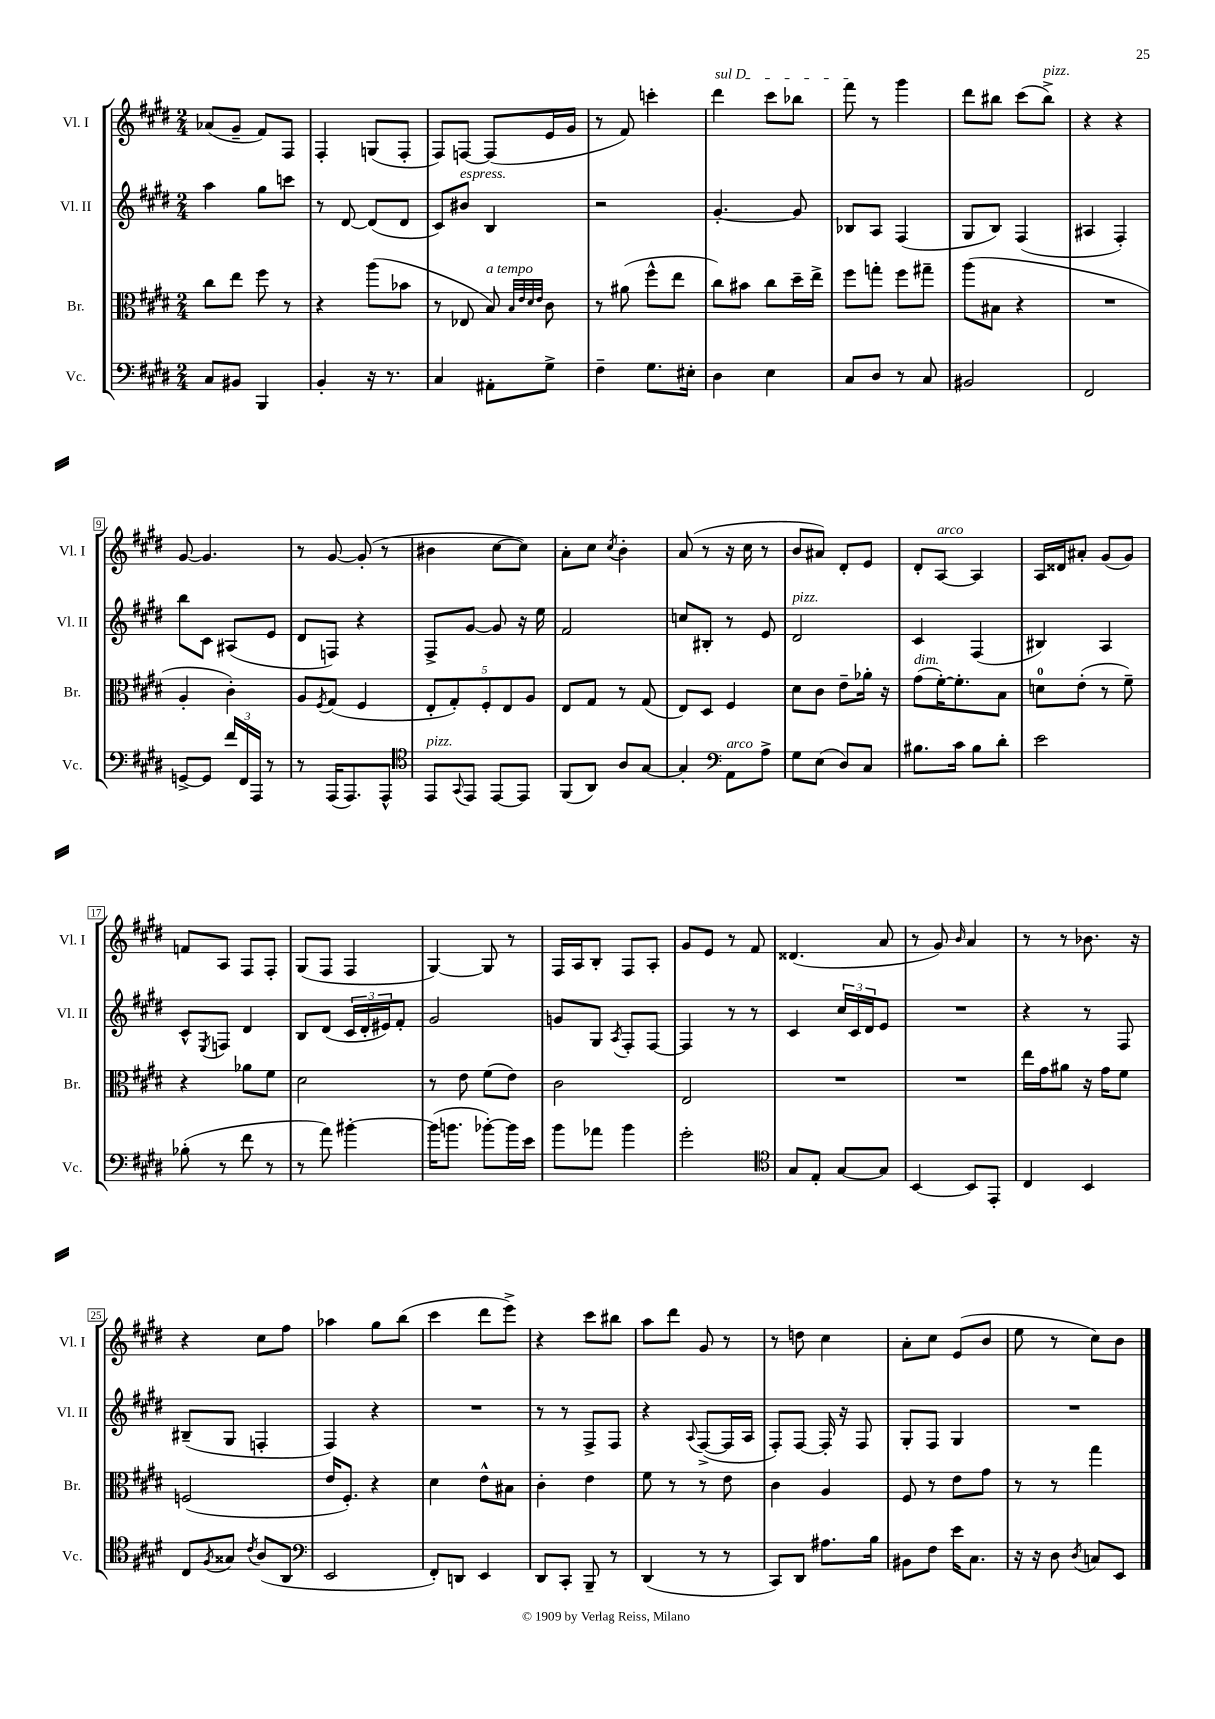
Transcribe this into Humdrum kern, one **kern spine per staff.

**kern	**kern	**kern	**kern
*staff4	*staff3	*staff2	*staff1
*clefF4	*clefC3	*clefG2	*clefG2
*k[f#c#g#d#]	*k[f#c#g#d#]	*k[f#c#g#d#]	*k[f#c#g#d#]
*M2/4	*M2/4	*M2/4	*M2/4
8C#/L	8cc#\L	4aa\	(8a-/L
8BB#/J	8ee\J	.	8g#~/J
4BBB/	8ff#\	8gg#\L	8f#/L)
.	8r	8ccc\J	8F#/J
=	=	=	=
4BB'/	4r	8r	4F#'/
.	.	[8d#/	.
16r	(8aa\L	(8d#/]L	(8G/L
8.r	.	.	.
.	8b-\J	8d#/J	8F#'/J
=	=	=	=
4C#/	8r	8c#/L)	8F#/L)
.	8E-/	8b#/J	[8F/J
8AA#'\L	8B/)	4B/	(8F/]L
.	32qqB/LLL	.	.
.	32qqe/	.	.
.	32qqd#/	.	.
.	32qqe/JJJ	.	.
8G#^\J	8c#\	.	16e/L
.	.	.	16g#/JJ
=	=	=	=
4F#~\	8r	2r	8r
.	(8a#\	.	8f#/)
8.G#\L	8ff#^^\L	.	4ccc'\
.	8ee\J	.	.
16E#'\Jk	.	.	.
=	=	=	=
4D#\	8cc#\L)	[4.g#'/	4ddd#\
.	8b#\J	.	.
4E\	8cc#\L	.	8ccc#\L
.	16dd#~\L	8g#/]	8bb-\J
.	16ee^\JJ	.	.
=	=	=	=
8C#/L	8ff#\L	8B-/L	8fff#\
8D#/J	8gg'\J	8A/J	8r
8r	8ff#\L	(4F#/	4ggg#\
8C#/	8gg#~\J	.	.
=	=	=	=
2BB#/	(8aa\L	8G#/L	8ddd#\L
.	8B#\J	8B/J)	8bb#\J
.	4r	(4F#/	(8ccc#\L
.	.	.	8bb#^\J)
=	=	=	=
2FF#/	2r	4A#/	4r
.	.	4F#'/)	4r
=	=	=	=
[8GG^/L	4A'/	8bb\L	[8g#/
8GG/]J	.	8c#\J	4.g#/]
24f#/LL	4c#'\)	(8A#/L	.
24FF#/	.	.	.
24AAA/JJ	.	.	.
8r	.	8e/J	.
=	=	=	=
8r	8A/L	8d#/L	8r
.	8qF#/	.	.
(16AAA/LK	(8G#/J	8F/J)	[8g#/
8.AAA/)	.	.	.
.	4F#/	4r	(8g#'/]
8AAA^^/J	.	.	8r
=	=	=	=
*clefC4	*	*	*
8EE/L	10E'/L	8F#^/L	4b#\
.	10G#'/)	.	.
8qqGG#/	.	.	.
8EE/J	.	[8g#/J	.
.	10F#'/	.	.
[8EE/L	.	8g#/]	[8cc#\L
.	10E/	.	.
8EE/]J	.	16r	8cc#\]J)
.	10A/J	.	.
.	.	16ee\	.
=	=	=	=
(8FF#/L	8E/L	2f#/	8a'\L
8AA/J)	8G#/J	.	8cc#\J
.	.	.	8qcc#/
8A/L	8r	.	4b'\
[8G#/J	(8G#/	.	.
=	=	=	=
4G#'/]	8E/L)	8cc/L	(8a/
.	8D#/J	8B#'/J	8r
*clefF4	*	*	*
8AA\L	4F#/	8r	16r
.	.	.	16cc#\
8A^\J	.	8e/	8r
=	=	=	=
8G#\L	8d#\L	2d#/	8b/L
(8E\J	8c#\J	.	8a#/J)
8D#/L)	8e~\L	.	8d#'/L
8C#/J	16a-'\Jk	.	8e/J
.	16r	.	.
=	=	=	=
8.B#\L	(8g#\L	4c#/	8d#'/L
.	[16f#'\K)	.	[8A/J
16c#\Jk	8.f#'\]	.	.
8B#\L	.	(4F#/	4A/]
8d#'\J	8B\J	.	.
=	=	=	=
2e\	8d\L	4B#/)	16A/LL
.	.	.	16d##/J
.	(8e'\J	.	8a#'/J
.	8r	4A/	(8g#/L
.	8f#~\)	.	8g#/J)
=	=	=	=
(8B-'\	4r	8c#^^/L	8f/L
.	.	8qE/	.
8r	.	8F/J	8A/J
8f#\	8a-\L	4d#/	8F#/L
8r	8f#\J	.	8F#'/J
=	=	=	=
8r	2d#\	8B/L	(8G#/L
8a\)	.	(8d#/J	8F#/J
[4b#'\	.	24c#/LL	4F#/
.	.	24d#'/	.
.	.	24e#/J)	.
.	.	8f#'/J	.
=	=	=	=
(16b#\]LK	8r	2g#/	[4G#/)
8.b\J	.	.	.
.	8e\	.	.
[8b-'\L)	(8f#\L	.	8G#/]
16b-\]L	8e\J)	.	8r
16e\JJ	.	.	.
=	=	=	=
8b\L	2c#\	8g/L	16F#/LL
.	.	.	16A/J
8a-\J	.	8G#/J	8B'/J
.	.	8qA/	.
4b\	.	8F#'/L	8F#/L
.	.	[8F#/J	8A'/J
=	=	=	=
2g#'\	2E/	4F#/]	8g#/L
.	.	.	8e/J
.	.	8r	8r
.	.	8r	8f#/
=	=	=	=
*clefC4	*	*	*
8G#/L	2r	4c#/	(4.d##/
8E'/J	.	.	.
[8G#/L	.	24cc#/LL	.
.	.	24c#/	.
.	.	24d#/J	.
8G#/]J	.	8e/J	8a/
=	=	=	=
[4BB/	2r	2r	8r
.	.	.	8g#/)
.	.	.	16qqb/
8BB/]L	.	.	4a/
8EE'/J	.	.	.
=	=	=	=
4C#/	16ee\LL	4r	8r
.	16g#\J	.	.
.	8a#\J	.	8r
4BB/	16r	8r	8.b-\
.	16g#\LK	.	.
.	8f#\J	8F#/	.
.	.	.	16r
=	=	=	=
8C#/L	(2F/	(8B#~/L	4r
8qF#/	.	.	.
8G##/J	.	8G#/J	.
8qc#/	.	.	.
(8A/L	.	4F'/	8cc#\L
8AA/J	.	.	8ff#\J
=	=	=	=
*clefF4	*	*	*
2EE/	16e/LK	4F#/)	4aa-\
.	8.F#'/J)	.	.
.	4r	4r	8gg#\L
.	.	.	(8bb\J
=	=	=	=
8FF#'/L)	4d#\	2r	4ccc#\
8DD/J	.	.	.
4EE/	8e^^\L	.	8ddd#\L
.	8B#\J	.	8eee^\J)
=	=	=	=
8DD#/L	4c#'\	8r	4r
8CC#'/J	.	8r	.
8BBB~/	4e\	8F#^/L	8ccc#\L
8r	.	8F#/J	8bb#\J
=	=	=	=
(4DD#/	8f#\	4r	8aa\L
.	8r	.	8ddd#\J
.	.	8qqA/	.
8r	8r	([8F#^/L	8g#/
8r	8e\	16F#/]L	8r
.	.	16A/JJ	.
=	=	=	=
8CC#/L)	4c#\	8F#'/L)	8r
8DD#/J	.	[8F#/J	8dd\
8.A#\L	4A/	16F#'/]	4cc#\
.	.	16r	.
.	.	8F#/	.
16B\Jk	.	.	.
=	=	=	=
8BB#\L	8F#/	8G#'/L	8a'\L
8F#\J	8r	8F#/J	8cc#\J
16e\LK	8e\L	4G#/	(8e/L
8.C#\J	.	.	.
.	8g#\J	.	8b/J
=	=	=	=
16r	8r	2r	8ee\
16r	.	.	.
8D#\	8r	.	8r
8qD#/	.	.	.
8C/L	4gg#\	.	8cc#\L)
8EE/J	.	.	8b\J
==	==	==	==
*-	*-	*-	*-
